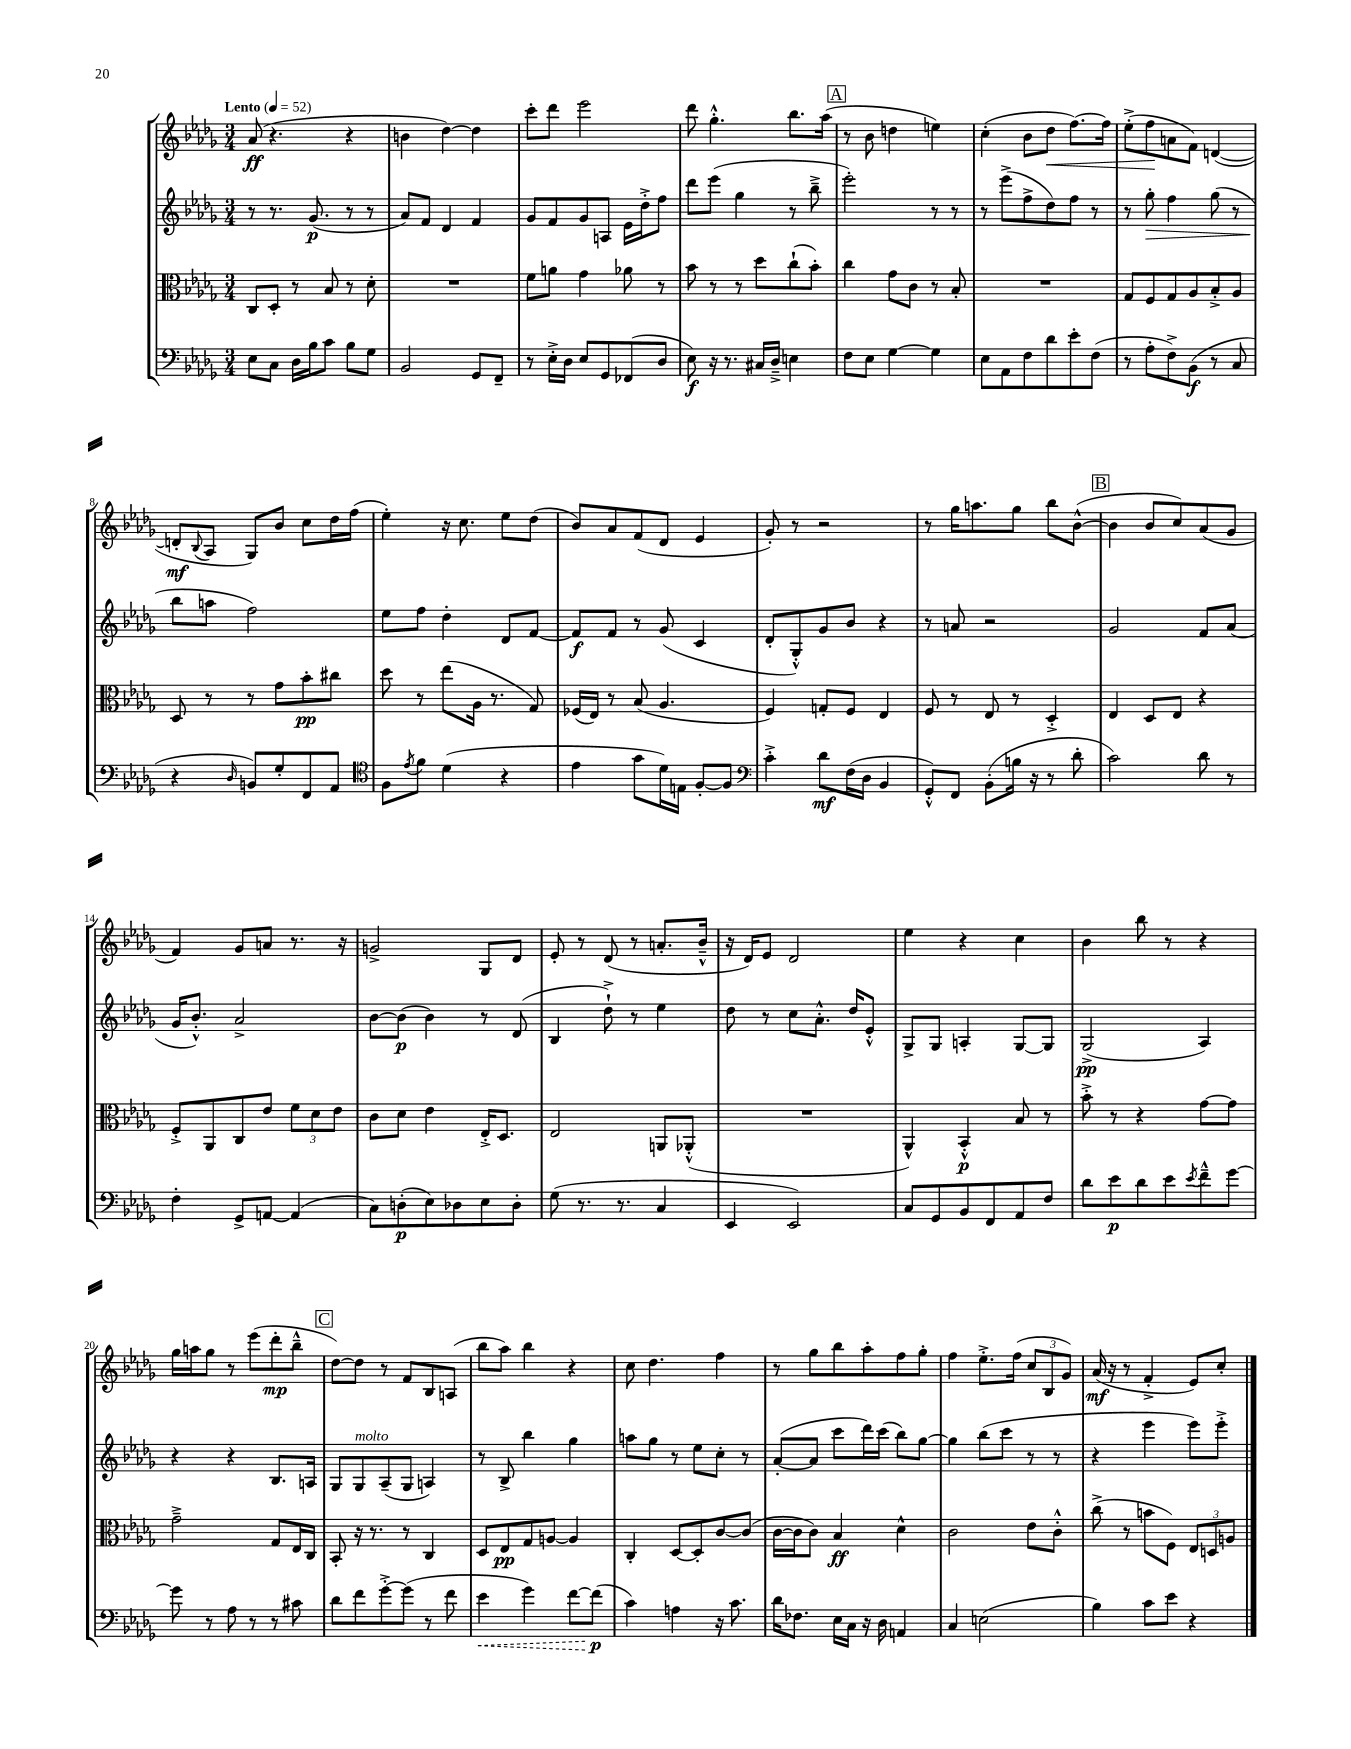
<<
\new StaffGroup <<
\new Staff = "s0" {
    \clef treble \key des \major \numericTimeSignature \time 3/4 \tempo "Lento" 4 = 52
    aes'8\ff( r4. r4 |
    b'4 des''4~) des''4 |
    c'''8-. des'''8 ees'''2 |
    des'''8 ges''4.-.-^ bes''8. aes''16( |
    \mark \markup { \box "A" } r8 bes'8 d''4 e''4) |
    c''4-.( bes'8 des''8\< f''8.~) f''16 |
    ees''8-.->( f''8\! a'8 f'8) d'4~( |
    d'8-.\mf \appoggiatura { bes8 } aes8 ges8) bes'8 c''8 des''16 f''16( |
    ees''4-.) r16 c''8. ees''8 des''8( |
    bes'8) aes'8 f'8( des'8 ees'4 |
    ges'8-.) r8 r2 |
    r8 ges''16 a''8. ges''8 bes''8 bes'8~-^( |
    \mark \markup { \box "B" } bes'4 bes'8 c''8) aes'8( ges'8 |
    f'4) ges'8 a'8 r8. r16 |
    g'2-> ges8 des'8 |
    ees'8-. r8 des'8( r8 a'8.-. bes'16---^ |
    r16 des'16) ees'8 des'2 |
    ees''4 r4 c''4 |
    bes'4 bes''8 r8 r4 |
    ges''16 a''16 ges''8 r8 ees'''8( des'''8-.\mp bes''8---^ |
    \mark \markup { \box "C" } des''8~) des''8 r8 f'8 bes8 a8( |
    bes''8 aes''8) bes''4 r4 |
    c''8 des''4. f''4 |
    r8 ges''8 bes''8 aes''8-. f''8 ges''8-. |
    f''4 ees''8.-.-> f''16( \tuplet 3/2 { c''8 bes8 ges'8) } |
    aes'16\mf( r16 r8 f'4-.-> ees'8) c''8-. \bar "|." |
}
\new Staff = "s1" {
    \clef treble \key des \major \numericTimeSignature \time 3/4
    r8 r8. ges'8.\p( r8 r8 |
    aes'8) f'8 des'4 f'4 |
    ges'8 f'8 ges'8 a8 ees'16 des''16-.-> f''8 |
    des'''8 ees'''8( ges''4 r8 bes''8---> |
    \mark \markup { \box "A" } ees'''2-.) r8 r8 |
    r8 ees'''8->( f''8-> des''8) f''8 r8 |
    r8 ges''8-.\> f''4 ges''8( r8 |
    bes''8\! a''8 f''2) |
    ees''8 f''8 des''4-. des'8 f'8~ |
    f'8\f f'8 r8 ges'8( c'4 |
    des'8-. ges8-.-^) ges'8 bes'8 r4 |
    r8 a'8 r2 |
    \mark \markup { \box "B" } ges'2 f'8 aes'8( |
    ges'16 bes'8.-.-^) aes'2-> |
    bes'8~ bes'8\p( bes'4) r8 des'8( |
    bes4 des''8-!->) r8 ees''4 |
    des''8 r8 c''8 aes'8.-.-^ des''16 ees'8-.-^ |
    ges8-> ges8 a4-. ges8~ ges8 |
    ges2->\pp( aes4) |
    r4 r4 bes8. a16 |
    \mark \markup { \box "C" } ges8 ges8^\markup { \italic "molto" } aes8--( ges8 a4) |
    r8 bes8-> bes''4 ges''4 |
    a''8 ges''8 r8 ees''8 c''8-. r8 |
    aes'8~-.( aes'8 c'''8 des'''16) c'''16( bes''8) ges''8~ |
    ges''4 bes''8( c'''8 r8 r8 |
    r4 ees'''4 ees'''8) ees'''8-.-> \bar "|." |
}
\new Staff = "s2" {
    \clef alto \key des \major \numericTimeSignature \time 3/4
    c8 des8-. r8 bes8 r8 des'8-. |
    R2. |
    f'8 a'8 ges'4 aes'8 r8 |
    bes'8 r8 r8 des''8 c''8-!( bes'8-.) |
    \mark \markup { \box "A" } c''4 ges'8 c'8 r8 bes8-. |
    R2. |
    ges8 f8 ges8 aes8 bes8-.-> aes8 |
    des8 r8 r8 ges'8 bes'8-.\pp cis''8 |
    des''8 r8 ees''8( aes16 r8. ges8) |
    fes16( ees16) r8 bes8( aes4. |
    f4) g8-. f8 ees4 |
    f8 r8 ees8 r8 des4-.-> |
    \mark \markup { \box "B" } ees4 des8 ees8 r4 |
    f8-.-> aes,8 c8 ees'8 \tuplet 3/2 { f'8 des'8 ees'8 } |
    c'8 des'8 ees'4 ees16-.-> des8. |
    ees2 a,8 aes,8-.-^( |
    R2. |
    aes,4-^) bes,4-.-^\p bes8 r8 |
    bes'8-.-> r8 r4 ges'8~ ges'8 |
    ges'2---> ges8 ees16 c16 |
    \mark \markup { \box "C" } bes,8-. r16 r8. r8 c4 |
    des8 ees8\pp ges8 a8~ a4 |
    c4-. des8~ des8-. c'8~ c'8( |
    c'16~ c'16 c'8) bes4\ff des'4-^ |
    c'2 ees'8 c'8-.-^ |
    c''8->( r8 b'8 f8) \tuplet 3/2 { ees8 d8 a8 } \bar "|." |
}
\new Staff = "s3" {
    \clef bass \key des \major \numericTimeSignature \time 3/4
    ees8 c8 des16 bes16 c'8 bes8 ges8 |
    bes,2 ges,8 f,8-- |
    r8 ees16-.-> des16 ees8 ges,8 fes,8( des8 |
    ees8\f) r16 r8. cis16 des16---> e4 |
    \mark \markup { \box "A" } f8 ees8 ges4~ ges4 |
    ees8 aes,8 f8 des'8 ees'8-. f8( |
    r8 aes8-. f8->) bes,8\f( r8 c8 |
    r4 \grace { des16 } b,8) ges8-. f,8 aes,8 |
    \clef tenor f8 \acciaccatura { ees'8 } f'8 des'4( r4 |
    ees'4 ges'8 des'16) e16 f8~-. f8 |
    \clef bass c'4-.-> des'8\mf f16( des16 bes,4 |
    ges,8-.-^) f,8 bes,8-.( b16 r16 r8 des'8-. |
    \mark \markup { \box "B" } c'2) des'8 r8 |
    f4-. ges,8-> a,8~ a,4( |
    c8) d8-.\p( ees8) des8 ees8 des8-. |
    ges8( r8. r8. c4 |
    ees,4 ees,2) |
    c8 ges,8 bes,8 f,8 aes,8 f8 |
    des'8 ees'8\p des'8 ees'8 \acciaccatura { ees'8 } f'8---^ ges'8~ |
    ges'8 r8 aes8 r8 r8 cis'8 |
    \mark \markup { \box "C" } des'8 f'8 ges'8~-.-> ges'8( r8 f'8 |
    \once \override Hairpin.style = #'dashed-line ees'4\< ges'4) f'8~ f'8\p\!( |
    c'4) a4 r16 c'8. |
    des'16 fes8. ees16 c16 r16 des16 a,4 |
    c4 e2( |
    bes4) c'8 ees'8 r4 \bar "|." |
}
>>
>>
